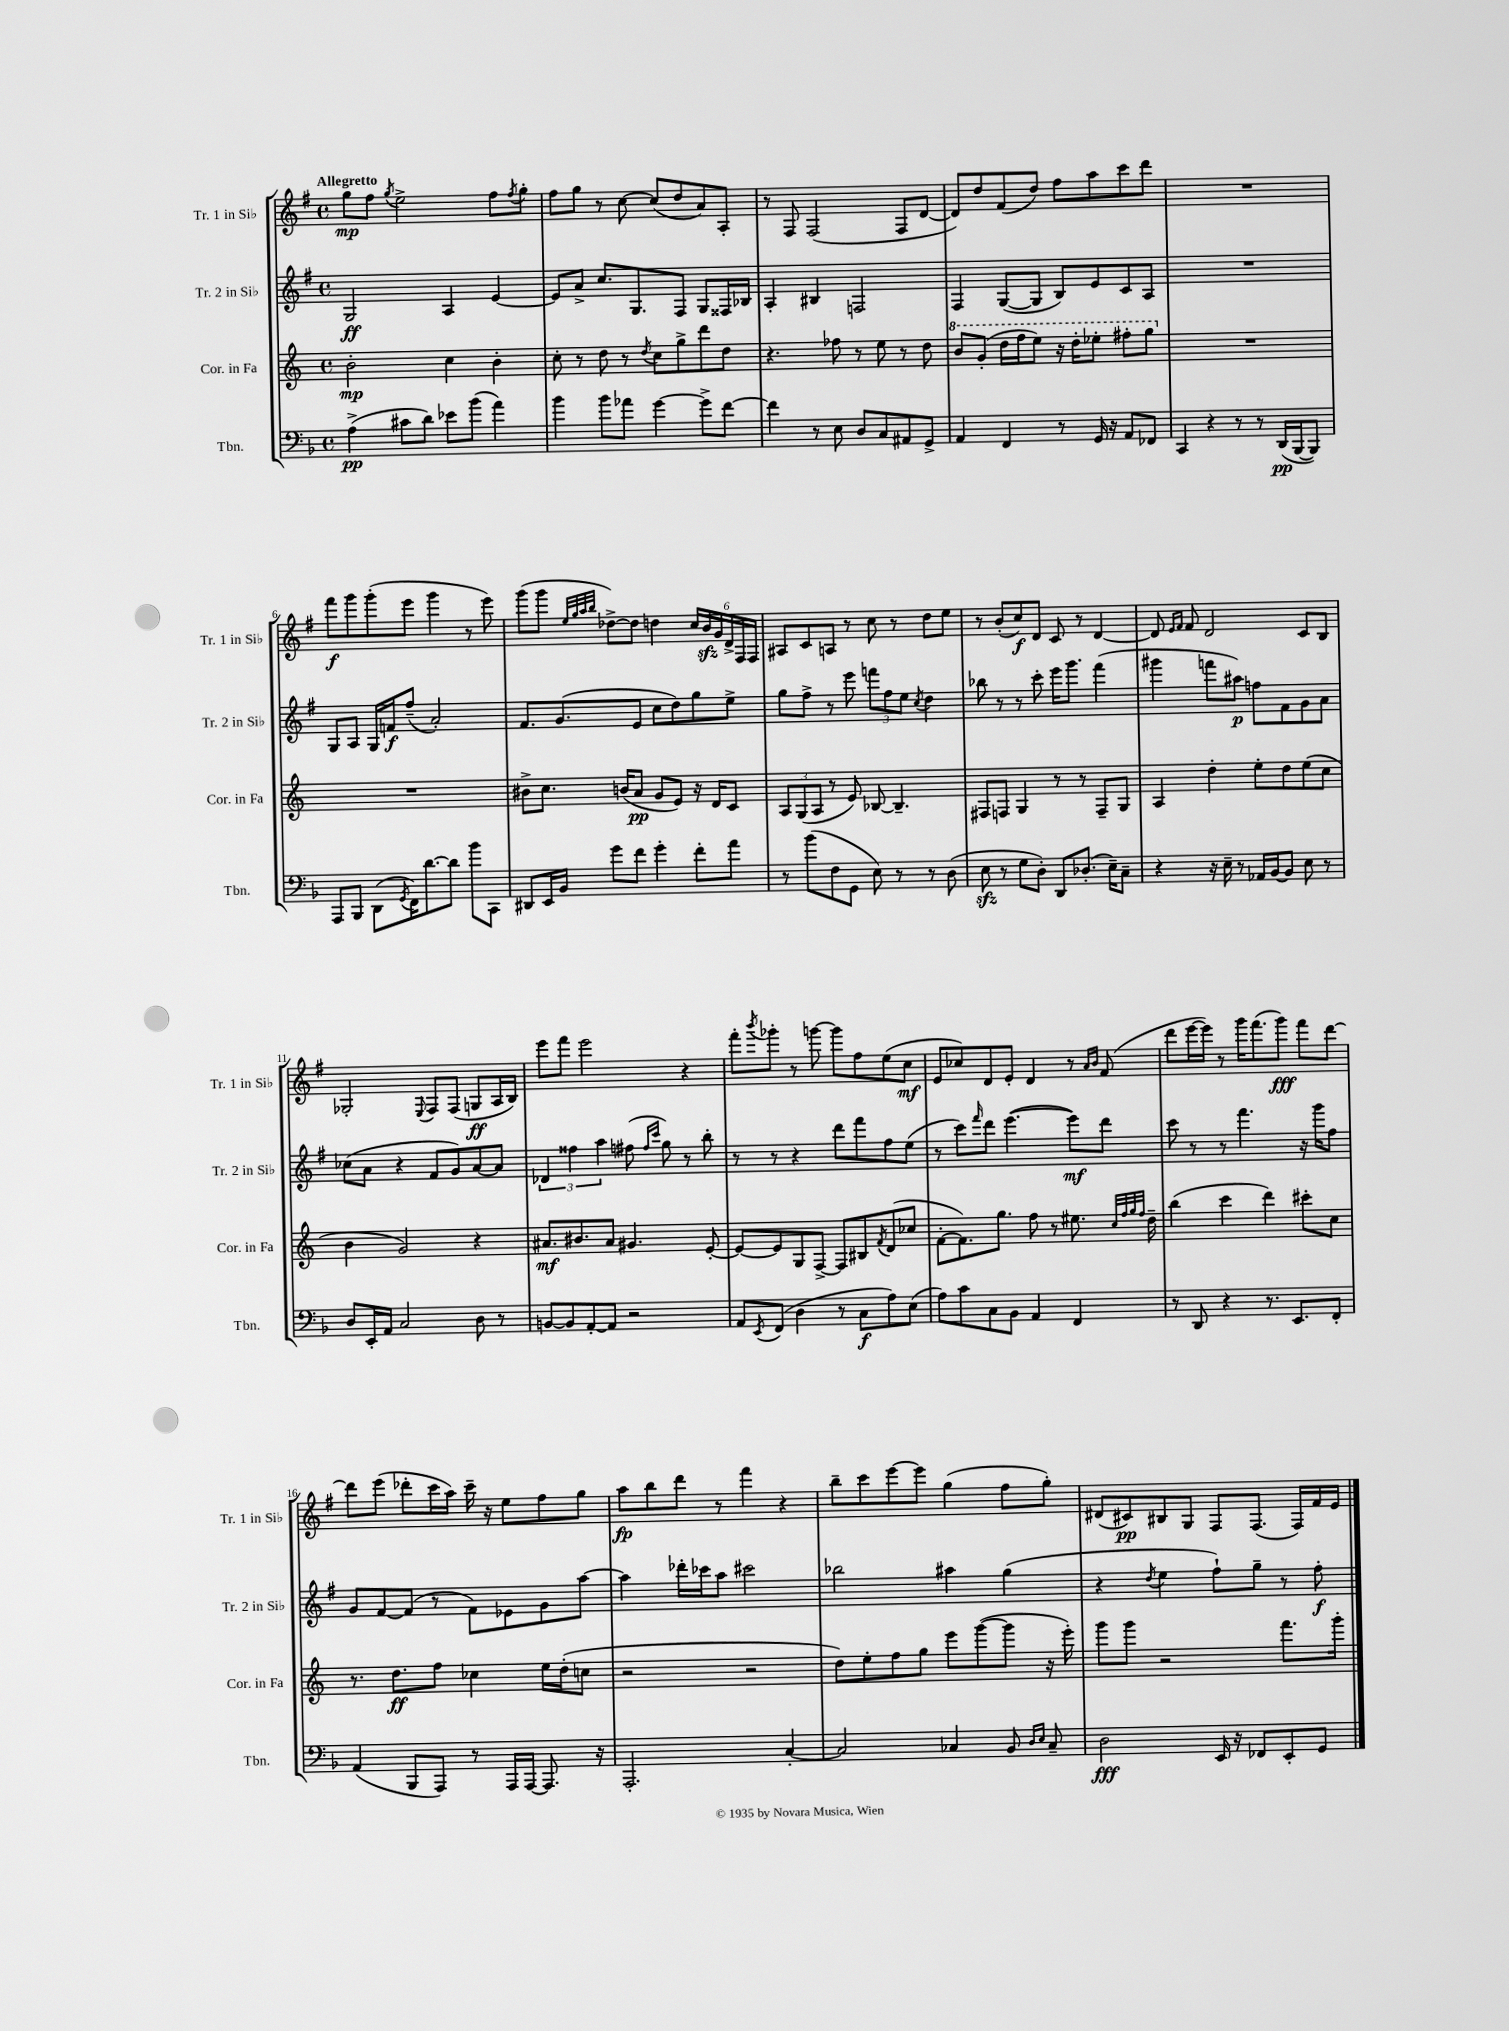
<<
\new StaffGroup <<
\new Staff = "s0" \with { instrumentName = "Tr. 1 in Sib" shortInstrumentName = "Tr. 1 in Sib" } {
    \clef treble \key g \major \defaultTimeSignature \time 4/4 \tempo "Allegretto"
    g''8\mp fis''8 \acciaccatura { g''8 } e''2-> fis''8 \acciaccatura { fis''8 } g''8-. |
    fis''8 g''8 r8 c''8~ c''8( d''8 a'8) a8-. |
    r8 fis8 fis2( fis8 d'8~ |
    d'8) d''8 fis'8( d''8) fis''8 a''8 c'''8 d'''8 |
    R1 |
    fis'''8\f g'''8 g'''8-.( e'''8 g'''4 r8 e'''8) |
    g'''8( g'''8 \grace { e''32 g''32 a''32 b''32 } des''8~->) des''8 d''4 \tuplet 6/4 { c''16 b'16\sfz g'16 d'16-> fis16 fis16 } |
    ais8 c'8 a8 r8 c''8 r8 d''8 e''8 |
    r8 b'8-.( c''8\f) d'8 c'8 r8 d'4~ |
    d'8 \grace { e'16 fis'16 } fis'8 d'2 c'8 b8 |
    ges2-. \appoggiatura { e8 } fis8 fis8( g8\ff a16 b16) |
    e'''8 fis'''8 e'''2 r4 |
    fis'''8-. \acciaccatura { b'''8 } ges'''8-. r8 g'''8~ g'''8 fis''8 e''8( c''8\mf |
    e'8 ces''8) d'8 e'8-. d'4 r8 \grace { a'16 b'16 } fis'8( |
    d'''8 e'''16~ e'''16) r8 g'''16 fis'''8.( g'''8\fff) fis'''8 d'''8~ |
    d'''8 e'''8( des'''8-. c'''16 a''16) c'''16-- r16 e''8 fis''8 g''8 |
    a''8\fp b''8 d'''8 r8 fis'''4 r4 |
    b''8-- c'''8 e'''8~ e'''8 g''4( fis''8 g''8-.) |
    dis'8( cis'8\pp) bis8 g8 fis8 fis8.( fis16) fis'16 e'16 \bar "|." |
}
\new Staff = "s1" \with { instrumentName = "Tr. 2 in Sib" shortInstrumentName = "Tr. 2 in Sib" } {
    \clef treble \key g \major \defaultTimeSignature \time 4/4
    g2\ff a4 e'4~ |
    e'8 a'8-> c''8. g8. fis8 g8 fisis16 bes16 |
    a4-. bis4 f2 |
    fis4 g8~( g8 b8) e'8 c'8 a8 |
    R1 |
    g8 a8 g16 f'16\f fis''8--( a'2-.) |
    fis'8. g'8.( e'8 c''8 d''8) g''8 e''8-> |
    g''8 fis''8-> r8 e'''8 \tuplet 3/2 { f'''8 fis''8 e''8 } \acciaccatura { c''8 } d''4 |
    bes''8 r8 r8 c'''8-. e'''16 g'''8. fis'''4( |
    gis'''4 f'''8 ais''8\p) f''8 fis'8 g'8 a'8 |
    ces''8( a'8 r4 fis'8 g'8) a'8~ a'8 |
    \tuplet 3/2 { des'4 fisis''4 a''4 } fis''8( \grace { fis''16 c'''16 } g''8) r8 b''8-. |
    r8 r8 r4 d'''8 fis'''8 fis''8 e''8( |
    r8 c'''8) \grace { fis'''16 } d'''8 e'''4.~( e'''8\mf) d'''8 |
    c'''8 r8 r8 fis'''4. r16 g'''16 fis''8 |
    g'8 fis'8~ fis'8( r8 fis'8) ees'8 g'8 a''8~ |
    a''4 des'''16-. ces'''16 a''8 cis'''2 |
    bes''2 ais''4 g''4( |
    r4 \acciaccatura { d''8 } e''4 fis''8-!) g''8-- r8 fis''8-.\f \bar "|." |
}
\new Staff = "s2" \with { instrumentName = "Cor. in Fa" shortInstrumentName = "Cor. in Fa" } {
    \clef treble \key c \major \defaultTimeSignature \time 4/4
    b'2-.\mp c''4 b'4-. |
    c''8-. r8 d''8 r8 \acciaccatura { d''8 } c''8 g''8-> d'''8 d''8 |
    r4. fes''8 r8 e''8 r8 d''8 |
    \ottava #1 b''8 g''8-.( d'''16 f'''16 e'''8) r16 d'''16-. ees'''8-. fis'''8-. g'''8 \ottava #0 |
    R1 |
    R1 |
    bis'8-> c''8. b'16( a'8\pp g'8 e'8) r16 d'16 c'8 |
    \tuplet 3/2 { a8 g8( a8 } r8 e'8) bes8~ bes4.-- |
    fis8 f8 g4 r8 r8 f8-- g8 |
    a4 d''4-. e''8-. d''8 e''8( c''8 |
    b'4 g'2) r4 |
    ais'8.\mf bis'8. ais'8 gis'4. e'8~-. |
    e'8~ e'8 g8 f8~-> f8 bis8 \acciaccatura { f'8 } d'8( ces''8 |
    f'8~-. f'8.) g''8. f''8 r8 eis''8. \grace { c''32 f''32 g''32 f''32 } d''16-- |
    b''4( c'''4 d'''4) cis'''8-. c''8 |
    r8. d''8.\ff f''8 ces''4 e''16 d''16-.( c''8 |
    r2 r2 |
    d''8) e''8-. f''8 g''8 e'''8 g'''8~( g'''8 r16 e'''16-.) |
    g'''8 g'''8 r2 f'''8. g'''16-. \bar "|." |
}
\new Staff = "s3" \with { instrumentName = "Tbn." shortInstrumentName = "Tbn." } {
    \clef bass \key f \major \defaultTimeSignature \time 4/4
    a4->\pp( cis'8 d'8) ees'8 bes'8( a'4) |
    bes'4 bes'8 aes'8 g'4~ g'8-> f'8~ |
    f'4 r8 e8 d8 c8 ais,8 g,8-> |
    a,4 f,4 r8 g,16 r16 a,8 fes,8 |
    c,4 r4 r8 r8 d,16\pp( bes,,16~ bes,,8) |
    a,,8 bes,,8 d,8( \acciaccatura { g,8 } f,16) d'8.~ d'8 bes'8 c,8 |
    dis,8 e,16 bes,16 g'8 f'8 g'4-. f'8-. a'8 |
    r8 bes'8( f8 g,8 e8) r8 r8 d8( |
    e8\sfz r8 g8 d8-.) d,8 des8.-.( e16--) c8-- |
    r4 r16 e16-- r8 aes,16 bes,16~ bes,8 e8 r8 |
    d8 e,16-. a,16 c2 d8 r8 |
    b,8~ b,8 a,8~-. a,8 r2 |
    a,8 \acciaccatura { e,8 } f,8( d4 r8 c8\f a8) e8( |
    a8) c'8 c8 bes,8 a,4 f,4 |
    r8 d,8 r4 r8. e,8. f,8-. |
    a,4( bes,,8 a,,8) r8 a,,16 a,,16~ a,,8. r16 |
    a,,2.-. c4~-. |
    c2 ces4 bes,8 \grace { d16 e16 } ces8-- |
    d2\fff e,16 r16 fes,8 e,8-. g,8 \bar "|." |
}
>>
>>
